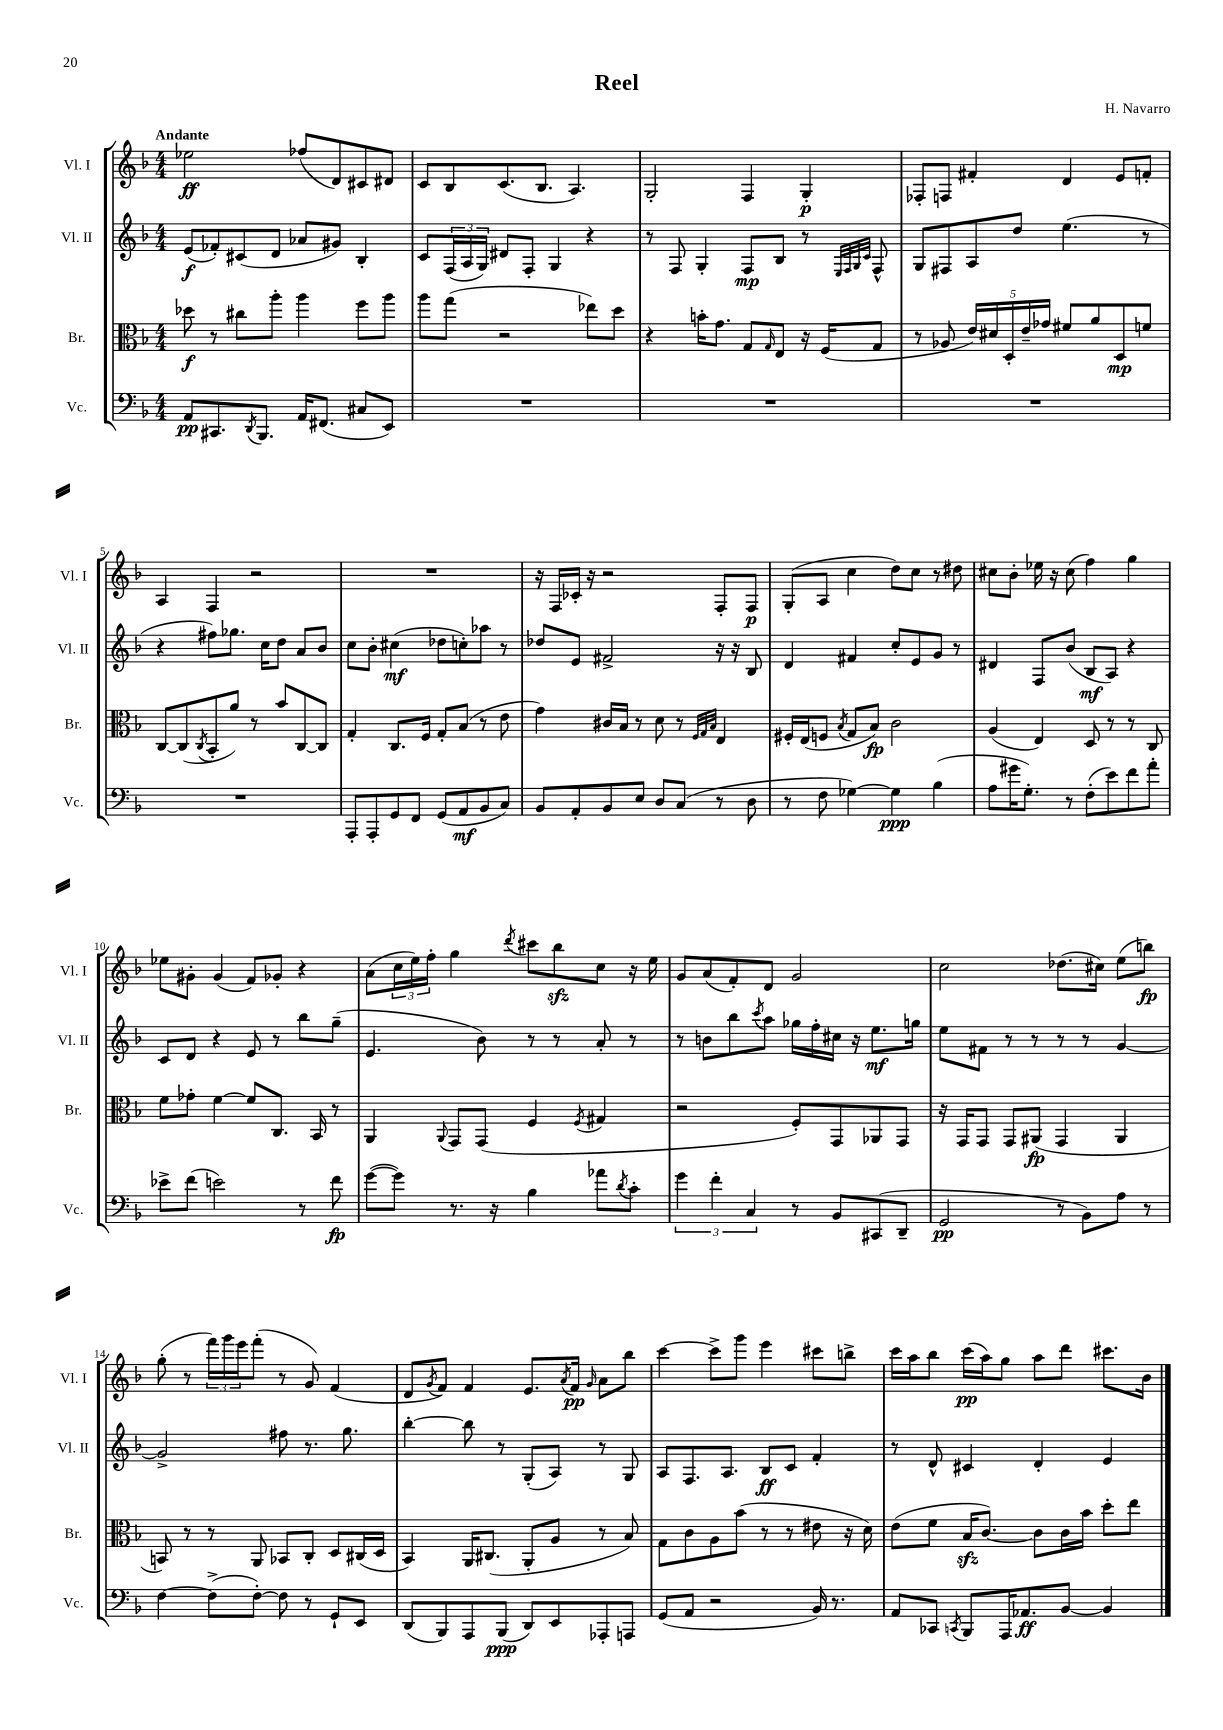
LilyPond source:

\header { title = "Reel" composer = "H. Navarro" }
<<
\new StaffGroup <<
\new Staff = "s0" \with { instrumentName = "Vl. I" shortInstrumentName = "Vl. I" } {
    \clef treble \key f \major \numericTimeSignature \time 4/4 \tempo "Andante"
    ees''2\ff fes''8( d'8) cis'8 dis'8 |
    c'8 bes8 c'8.( bes8. a4.) |
    g2-. f4 g4-.\p |
    fes8-. f8 fis'4-. d'4 e'8 f'8-. |
    a4 f4 r2 |
    R1 |
    r16 f16 ces'16-. r16 r2 f8-. f8\p |
    g8-.( a8 c''4 d''8) c''8 r8 dis''8 |
    cis''8 bes'8-. ees''16 r16 cis''8( f''4) g''4 |
    ees''8 gis'8-. gis'4( f'8) ges'8-. r4 |
    a'8( \tuplet 3/2 { c''16 e''16) f''16-. } g''4 \acciaccatura { d'''8 } cis'''8 bes''8\sfz c''8 r16 e''16 |
    g'8 a'8( f'8-.) d'8 g'2 |
    c''2 des''8.( cis''16) e''8( b''8\fp) |
    g''8-.( r8 \tuplet 3/2 { f'''16) g'''16 e'''16 } f'''8-.( r8 g'8) f'4( |
    d'8 \acciaccatura { g'8 } f'8) f'4 e'8. \acciaccatura { a'8 } f'16\pp \grace { g'16 } a'8 bes''8 |
    c'''4~ c'''8-> g'''8 e'''4 cis'''8 b''8-> |
    c'''16 a''16 bes''8 c'''16\pp( a''16) g''8 a''8 d'''8 cis'''8. bes'16 \bar "|." |
}
\new Staff = "s1" \with { instrumentName = "Vl. II" shortInstrumentName = "Vl. II" } {
    \clef treble \key f \major \numericTimeSignature \time 4/4
    e'8\f( fes'8-.) cis'8( d'8 aes'8 gis'8) bes4-. |
    c'8 \tuplet 3/2 { f16( a16 g16) } dis'8 f8-. g4 r4 |
    r8 f8 g4-. f8\mp bes8 r8 \grace { e32 f32 g32 c'32 } f8-^ |
    g8 fis8 a8 d''8 e''4.( r8 |
    r4 fis''8) ges''8. c''16 d''8 a'8 bes'8 |
    c''8 bes'8-. cis''4\mf( des''8 c''8-.) aes''8 r8 |
    des''8 e'8 fis'2-> r16 r16 bes8 |
    d'4 fis'4 c''8-. e'8 g'8 r8 |
    dis'4 f8 bes'8( bes8\mf a8) r4 |
    c'8 d'8 r4 e'8 r8 bes''8 g''8--( |
    e'4. bes'8) r8 r8 a'8-. r8 |
    r8 b'8 bes''8 \acciaccatura { c'''8 } a''8 ges''16 f''16-. cis''16 r16 e''8.\mf g''16 |
    e''8 fis'8 r8 r8 r8 r8 g'4~ |
    g'2-> fis''8 r8. g''8. |
    bes''4~-. bes''8 r8 g8-.( a8) r8 g8 |
    a8 f8. a8. bes8\ff c'8 f'4-. |
    r8 d'8-^ cis'4 d'4-. e'4 \bar "|." |
}
\new Staff = "s2" \with { instrumentName = "Br." shortInstrumentName = "Br." } {
    \clef alto \key f \major \numericTimeSignature \time 4/4
    des''8\f r8 cis''8 a''8-. a''4 f''8 a''8 |
    a''8 g''8( r2 ees''8) d''8 |
    r4 b'16-. g'8. g8 \grace { g16 } e8 r16 f16( g8 |
    r8 aes8 \tuplet 5/4 { e'16) dis'16 d16-. e'16-- ges'16 } fis'8 a'8 d8\mp f'8 |
    c8~ c8( \acciaccatura { c8 } bes,8-. a'8) r8 bes'8 c8~ c8 |
    g4-. c8. f16 g8-. bes8( r8 e'8 |
    g'4) cis'16 bes16 r8 d'8 r8 \grace { f32 g32 bes32 } e4 |
    fis16-. e16( f8 \acciaccatura { bes8 } g8 bes8\fp) c'2 |
    a4( e4) d8 r8 r8 c8 |
    f'8 ges'8-. f'4~ f'8 c8. bes,16 r8 |
    a,4 \appoggiatura { a,8 } g,8 g,8( f4 \acciaccatura { f8 } gis4 |
    r2 f8-.) g,8 aes,8 g,8 |
    r16 g,16 g,8 g,8 ais,8\fp( g,4 ais,4 |
    b,8) r8 r8 a,8 bes,8 c8-. d8 cis16( d16 |
    bes,4) a,16 cis8.( a,8-. a8 r8 bes8) |
    g8 c'8 a8 bes'8( r8 r8 eis'8 r16 d'16) |
    e'8( f'8 bes16\sfz c'8.~) c'8 c'16 bes'16 d''8-. e''8 \bar "|." |
}
\new Staff = "s3" \with { instrumentName = "Vc." shortInstrumentName = "Vc." } {
    \clef bass \key f \major \numericTimeSignature \time 4/4
    a,8\pp cis,8. \acciaccatura { d,8 } bes,,8. a,16 fis,8.( cis8 e,8) |
    R1 |
    R1 |
    R1 |
    R1 |
    a,,8-. a,,8-. g,8 f,8 g,8( a,8\mf bes,8 c8) |
    bes,8 a,8-. bes,8 e8 d8 c8( r8 d8 |
    r8 f8 ges4~) ges4\ppp bes4( |
    a8 gis'16 g8.-.) r8 f8-.( e'8) f'8 a'8-. |
    ees'8-> f'8( e'2) r8 f'8\fp |
    g'8~( g'8) r8. r16 bes4 aes'8 \acciaccatura { d'8 } c'8-. |
    \tuplet 3/2 { g'4 f'4-. c4 } r8 bes,8 cis,8( d,8-- |
    g,2\pp r8 bes,8) a8 r8 |
    f4~ f8->( f8~-.) f8 r8 g,8-! e,8 |
    d,8( bes,,8) a,,8 bes,,8\ppp( d,8) e,8 aes,,8-. a,,8 |
    g,8( a,8 r2 bes,16) r8. |
    a,8 ces,8 \acciaccatura { c,8 } bes,,8 a,,16 aes,8.\ff bes,8~ bes,4 \bar "|." |
}
>>
>>
